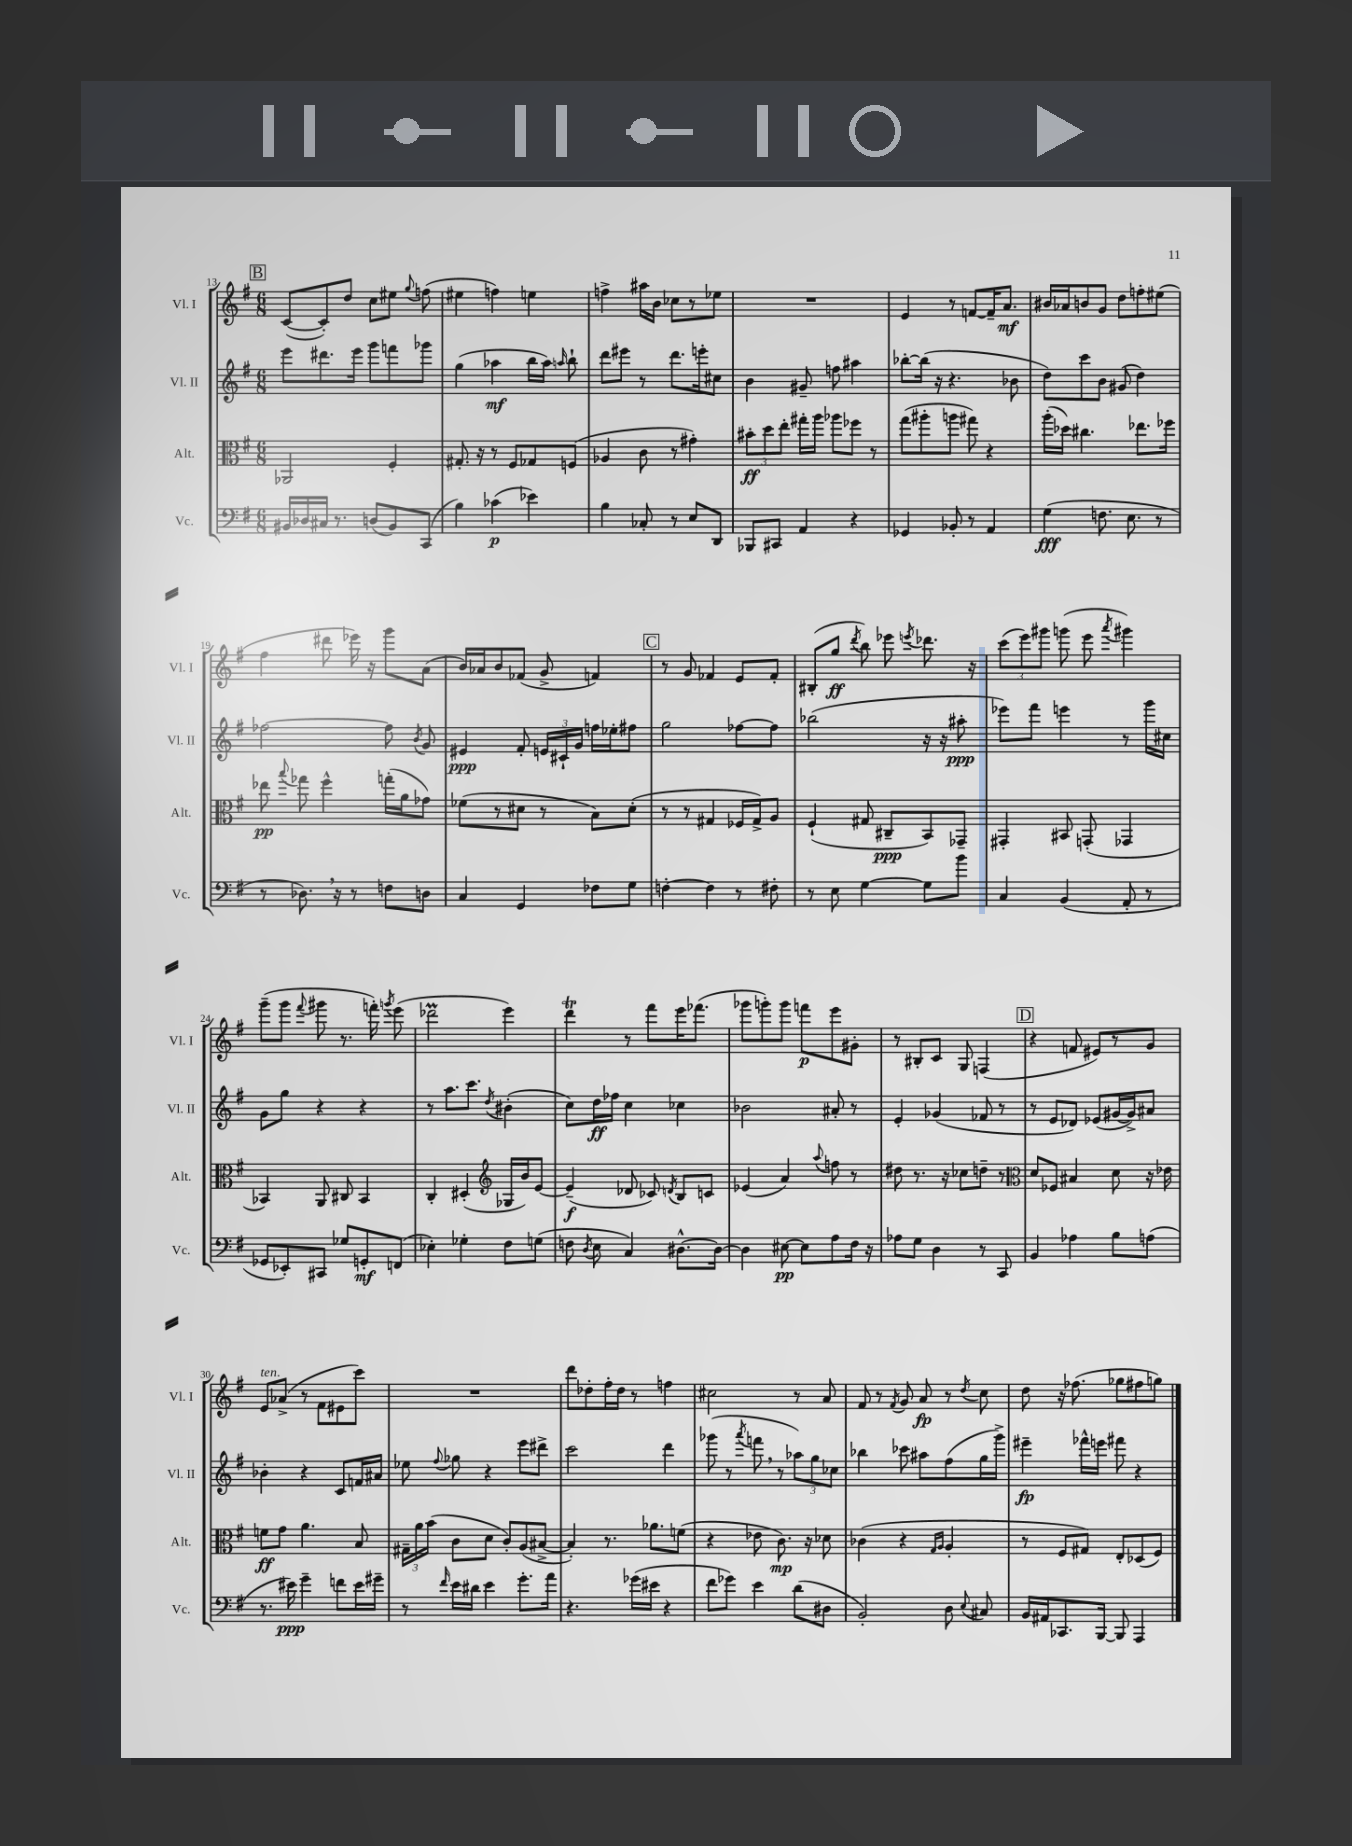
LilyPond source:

<<
\new StaffGroup <<
\new Staff = "s0" \with { instrumentName = "Vl. I" shortInstrumentName = "Vl. I" } {
    \clef treble \key g \major \numericTimeSignature \time 6/8
    \autoBeamOff \mark \markup { \box "B" } c'8[~( c'8-.) d''8] c''8[ eis''8] \appoggiatura { g''8 } f''8( |
    eis''4 f''4) e''4 |
    f''4-> ais''16[ b'16] ces''8[ r8 ees''8] |
    R2. |
    e'4 r8 f'8[~ f'16-- a'8.]\mf |
    bis'16[ aes'16 b'8 g'8] d''8[ f''8-. eis''8]( |
    fis''4 dis'''8 ees'''16) r16 g'''8[ a'8]( |
    b'16[) aes'16 b'8 fes'8]( g'8-> f'4) |
    \mark \markup { \box "C" } r8 g'8 fes'4 e'8[ fes'8]-. |
    bis8[-.( g''8]\ff \acciaccatura { d'''8 } b''8) ees'''8 \acciaccatura { e'''8 } des'''8. r16 |
    \tuplet 3/2 { c'''8[( e'''8) gis'''8] } g'''8( e'''8 \acciaccatura { a'''8 } gis'''4) |
    g'''8[--( g'''8] \appoggiatura { fis'''8 } gis'''8 r8. f'''16-.) \acciaccatura { g'''8 } e'''8( |
    des'''2\prall e'''4) |
    d'''4\trill r8 fis'''8[ e'''16 fes'''8.]( |
    ges'''8[ g'''8-.) g'''8] f'''8[\p e'''8 gis'8]-. |
    r8 bis8[-. c'8] g8 f4( |
    \mark \markup { \box "D" } r4 f'8 eis'8[) r8 g'8] |
    e'8[^\markup { \italic "ten." } aes'8]->( r8 fis'8[ eis'8 c'''8]) |
    R2. |
    d'''8[ des''8-. fis''16-. des''16] r8 f''4 |
    cis''2 r8 a'8 |
    fis'8 r8 \acciaccatura { fis'8 } g'8 a'8\fp r8 \acciaccatura { d''8 } c''8 |
    d''8 r16 fes''8.( ges''8[ fis''8 g''8]) \bar "|." |
}
\new Staff = "s1" \with { instrumentName = "Vl. II" shortInstrumentName = "Vl. II" } {
    \clef treble \key g \major \numericTimeSignature \time 6/8
    \autoBeamOff \mark \markup { \box "B" } e'''8[ dis'''8. e'''16] g'''8[ f'''8 ges'''8] |
    g''4( aes''4\mf b''16[ aes''16]) \grace { a''16 } b''8-! |
    d'''8[ eis'''8] r8 d'''8.[ e'''16-. cis''8] |
    b'4 gis'8-- f''8 ais''4 |
    bes''8[~-. bes''16]( r16 r4. bes'8 |
    d''8[) c'''8 b'8] gis'8( d''4) |
    fes''2~ fes''8 \acciaccatura { b'8 } g'8 |
    eis'4\ppp fis'8-. \tuplet 3/2 { e'16[ cis'16-! g'16] } f''16[ ees''16-. fis''8] |
    \mark \markup { \box "C" } g''2 fes''8[~ fes''8] |
    bes''2( r16 r16 ais''8-.\ppp |
    ees'''8[) fis'''8] e'''4 r8 g'''16[ cis''16] |
    g'8[ g''8] r4 r4 |
    r8 a''8.[ c'''8.] \acciaccatura { d''8 } bis'4-.( |
    c''8[) d''16\ff fes''16] c''4 ces''4 |
    bes'2 ais'8-. r8 |
    e'4-. ges'4( fes'8 r8 |
    \mark \markup { \box "D" } r8 e'8[ des'8]) ees'8[( gis'16~ gis'16->) ais'8] |
    bes'4-. r4 c'8[ f'16 ais'16] |
    ees''8 \appoggiatura { fis''8 } ges''8 r4 e'''8[ dis'''8]-> |
    c'''2 d'''4 |
    ges'''8( r8 \acciaccatura { a'''8 } f'''8 \breathe r8 \tuplet 3/2 { aes''8[) g''8 ces''8] } |
    bes''4 ces'''8 ais''8[ fis''8( g''16 g'''16]->) |
    eis'''4--\fp fes'''16[-^ e'''16] fis'''8 r4 \bar "|." |
}
\new Staff = "s2" \with { instrumentName = "Alt." shortInstrumentName = "Alt." } {
    \clef alto \key g \major \numericTimeSignature \time 6/8
    \autoBeamOff \mark \markup { \box "B" } aes,2 fis4-. |
    gis8.-. r16 r8 fis8[ ges8 f8]( |
    aes4 c'8 r8 gis'4-.) |
    \tuplet 3/2 { bis'8[-.\ff d''8 e''8]-. } gis''16[-. a''16] aes''8[ fes''8] r8 |
    g''8[( ais''8-. a''8] gis''8) r4 |
    a''16[-.( des''16]) cis''4. ees''8.[ fes''16] |
    ees''8\pp \appoggiatura { b''8 } ges''8 fis''4-^ g''16[-.( a'16 ges'8]) |
    fes'8[( r8 dis'8] r8 b8[) dis'8]-.( |
    \mark \markup { \box "C" } r8 r8 gis4 fes16[ gis16->) a8] |
    fis4-!( gis8 cis8[--\ppp b,8) ges,8]-- |
    gis,4-. bis,8 g,8-.( ges,4 |
    bes,4) a,8 cis8 bes,4 |
    c4-. dis4-.( \clef treble ges16[ b'16) e'8]~ |
    e'4--\f( des'8 ces'8) \acciaccatura { d'8 } b8[ c'8] |
    ees'4( a'4) \appoggiatura { a''8 } f''8 r8 |
    dis''8 r8. r16 ces''8[ d''8]-- r8 |
    \mark \markup { \box "D" } \clef alto d'8[ fes8] bis4 d'8 r16 ees'16 |
    f'8[\ff g'8] a'4. b8 |
    \tuplet 3/2 { gis16[-- a'16 b'16]( } c'8[ d'8] c'8[-.) a8( bis8]~-> |
    bis4-.) r8. aes'8.[ f'8]( |
    r4 ees'8 c'8.\mp) r16 des'8 |
    ces'4( r4 \grace { g16[ a16] } a4-. |
    r8 fis8[ gis8]) e8[-. des8( fis8]) \bar "|." |
}
\new Staff = "s3" \with { instrumentName = "Vc." shortInstrumentName = "Vc." } {
    \clef bass \key g \major \numericTimeSignature \time 6/8
    \autoBeamOff \mark \markup { \box "B" } bis,16[ des16 cis16] r8. d8[( bis,8) c,8]( |
    b4) ces'4\p( ees'4) |
    b4 ces8-. r8 e8[ d,8] |
    bes,,8[ cis,8] a,4 r4 |
    ges,4 bes,8-. r8 a,4 |
    g4\fff( f8. e8. r8 |
    r8 des8.) \breathe r16 r8 f8[ d8] |
    c4 g,4 fes8[ g8] |
    \mark \markup { \box "C" } f4~-. f4 r8 fis8-. |
    r8 e8 g4~ g8[ b'8] |
    c4 b,4( a,8-. r8 |
    ges,8[ ees,8-.) cis,8] ges8[ g,8-.\mf f,8]( |
    ees4-.) ges4-. fis8[ g8]( |
    f8 \acciaccatura { d8 } e8 c4) dis8.[~-^ dis16]~ |
    dis4 eis8~\pp eis8[ a8 fis16] r16 |
    aes8[ g8] d4 r8 c,8 |
    \mark \markup { \box "D" } b,4 aes4 b8[ a8]( |
    r8. eis'16\ppp) g'4-- f'8[ eis'16 gis'16]-- |
    r8 \grace { fis'16 } e'16[ dis'16] e'4 g'8.[-. a'16] |
    r4. ges'16[( eis'16] r4 |
    fis'8[ ges'8]) e'4 d'8[( dis8] |
    b,2-.) d8 \appoggiatura { e8 } cis8 |
    b,16[ ais,16 ces,8. b,,16]~ b,,8 a,,4 \bar "|." |
}
>>
>>
\layout { \context { \Score currentBarNumber = #13 } }
